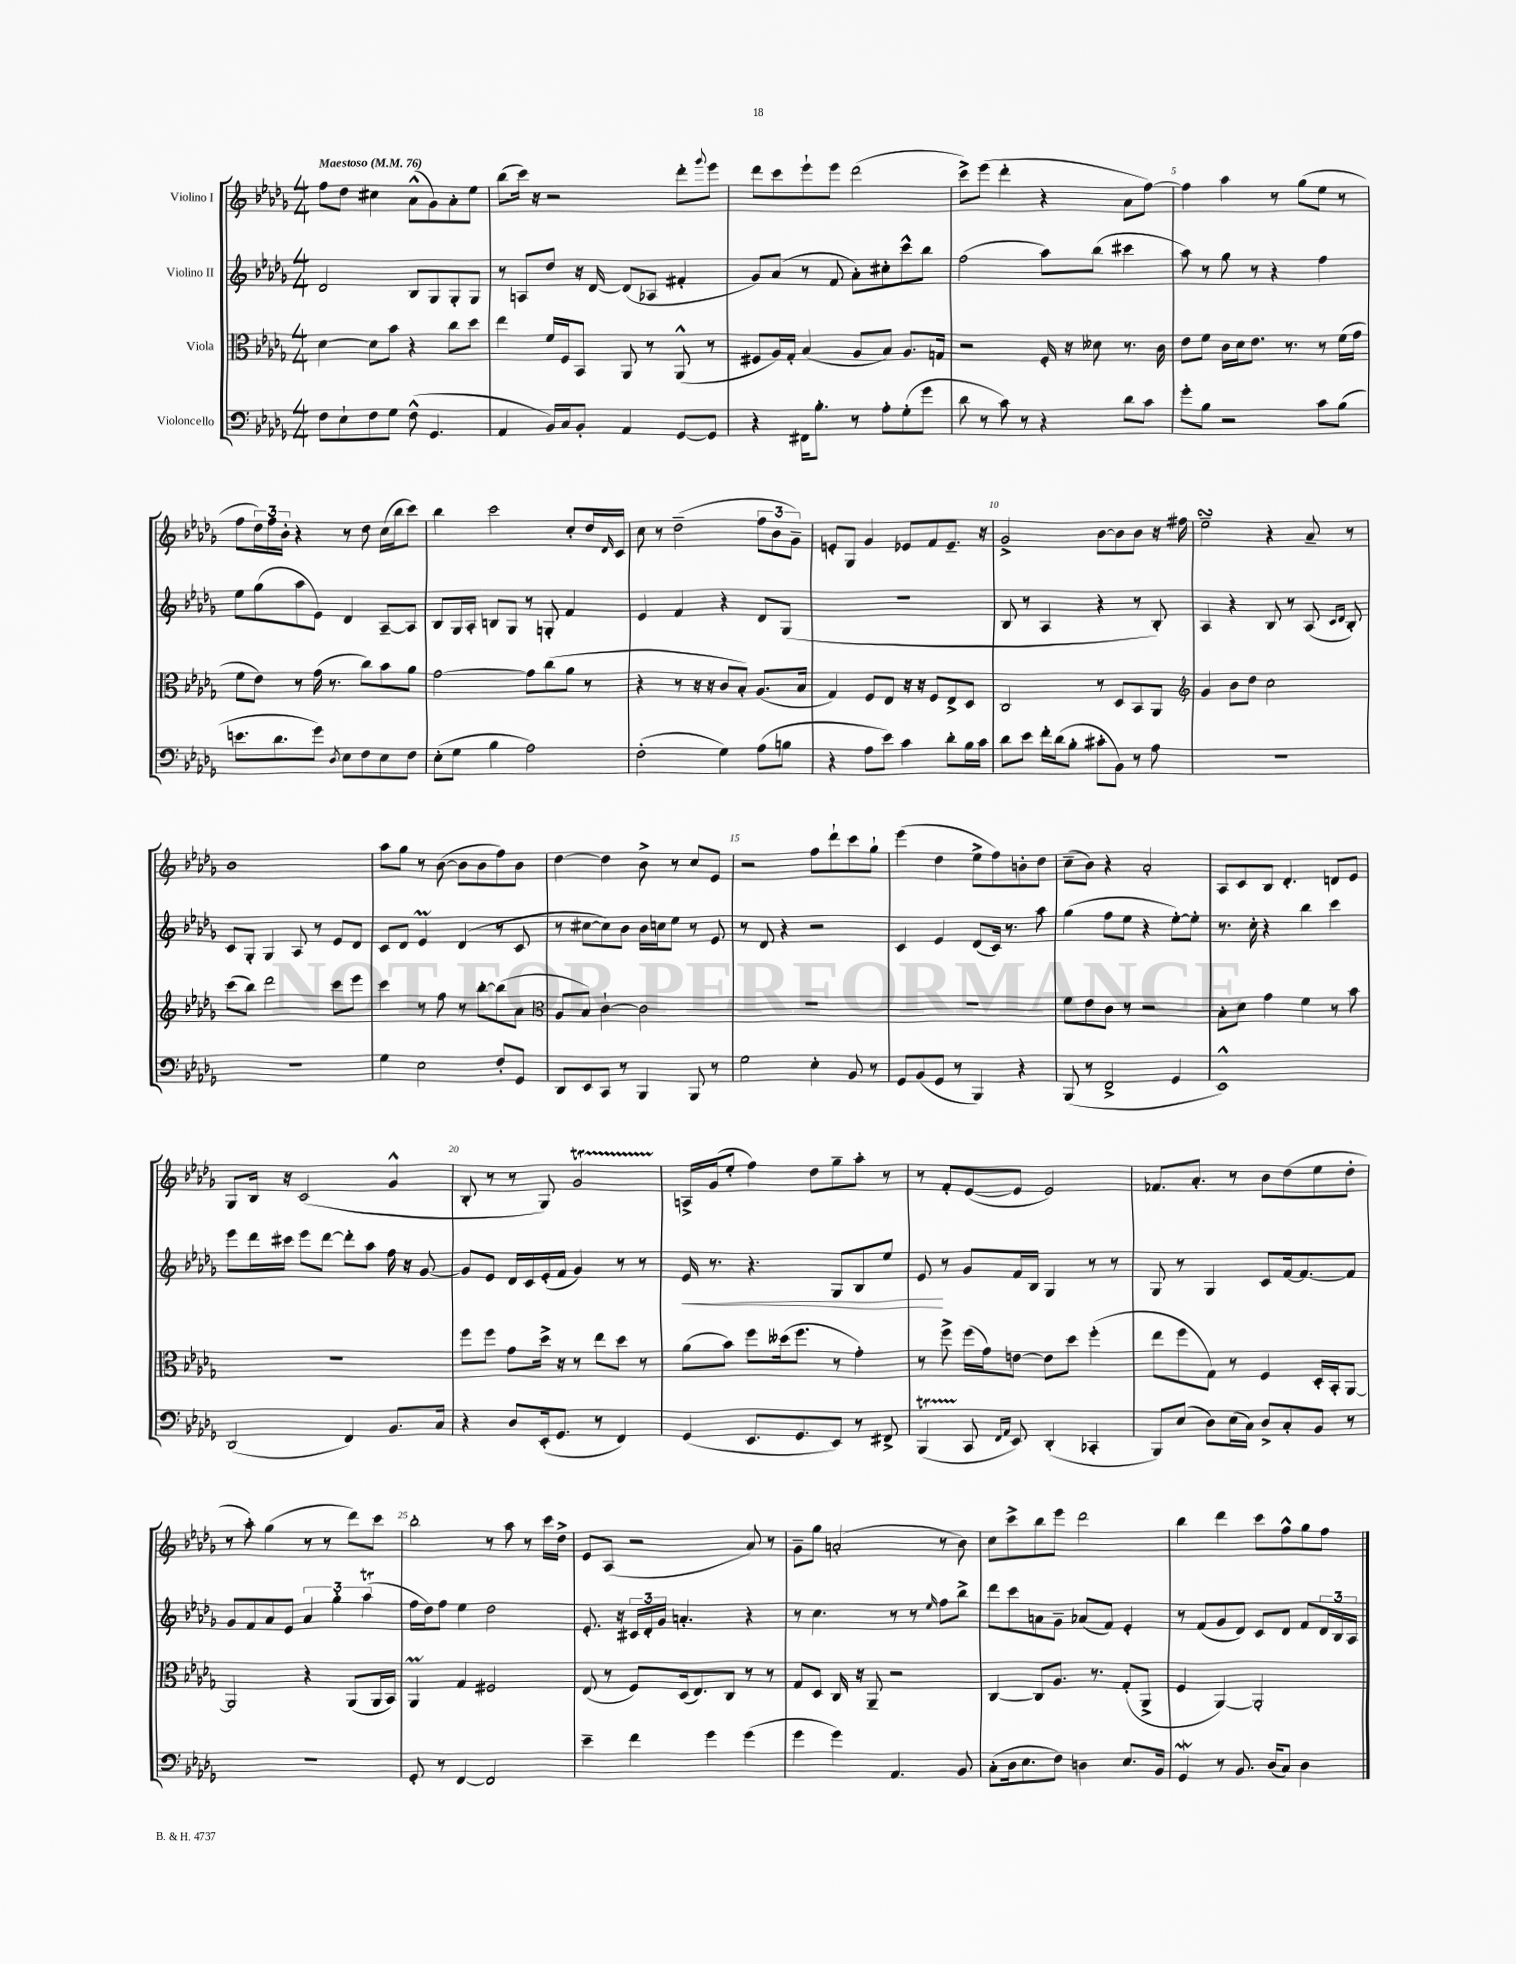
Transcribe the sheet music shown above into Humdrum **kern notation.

**kern	**kern	**kern	**kern
*staff4	*staff3	*staff2	*staff1
*clefF4	*clefC3	*clefG2	*clefG2
*k[b-e-a-d-g-]	*k[b-e-a-d-g-]	*k[b-e-a-d-g-]	*k[b-e-a-d-g-]
*M4/4	*M4/4	*M4/4	*M4/4
*MM76	*MM76	*MM76	*MM76
8F	[4d-	2d-	8ff
8E-`	.	.	8dd-
8F	8d-]	.	4cc#
8G-	8b-	.	.
(8F^^	4r	8B-	(8a-^^
4.GG-	.	8G-	8g-)
.	8cc	8G-'	8a-'
.	8dd-	8G-	8ee-
=	=	=	=
4AA-	4ee-	8r	(8bb-
.	.	8A	16ccc)
.	.	.	16r
16BB-)	16f	8dd-	2r
16C	16F	.	.
8BB-'	8BB-	16r	.
.	.	[16d-	.
4AA-	8AA-	(8d-]	.
.	8r	8A-	.
[8GG-	(8AA-^^	4f#'	8ddd-'
.	.	.	8qqggg-
8GG-]	8r	.	8eee-
=	=	=	=
4r	8F#	8g-)	8ddd-
.	16A-)	(8a-	8ccc
.	16G-'	.	.
16FF#	(4B-	8r	8eee-`
8.B-'	.	.	.
.	.	8f	8eee-
8r	8A-	8a-')	(2ddd-
8A-'	8B-)	8cc#'	.
(8G-'	8.A-	8ccc^^	.
8g-	.	8bb-	.
.	16G	.	.
=	=	=	=
8d-	2r	(2ff	8ccc^)
8r	.	.	(8eee-
8c)	.	.	4ddd-'
8r	.	.	.
4r	16F'	8aa-)	4r
.	16r	.	.
.	8d--	(8bb-	.
8d-	8.r	4ccc#	8a-
8c	.	.	[8ff)
.	16c	.	.
=	=	=	=
8g-'	8e-	8aa-)	4ff]
8B-	8f	8r	.
2r	16c	8gg-	4aa-
.	16d-	.	.
.	8.e-	8r	.
.	.	4r	8r
.	8.r	.	.
.	.	.	(8gg-
8c	8r	4ff	8ee-
(8B-	(16f	.	8r
.	16g-	.	.
=	=	=	=
8.e	8f	8ee-	8ff
.	8e-)	(8gg-	24dd-)
.	.	.	24ff
8.d-	.	.	.
.	.	.	24b-'
.	8r	8aa-	4r
8g-)	(16g-	8e-)	.
.	8.r	.	.
8qD-	.	.	.
8E-	.	4d-	8r
8F	8cc)	.	8dd-
8E-	8b-	[8A-~	(16cc
.	.	.	16bb-
8F	8a-	8A-]	8ccc)
=	=	=	=
(8E-'	[2g-	8B-	4bb-
8G-	.	16G-	.
.	.	16A-'	.
4B-	.	8B	2ccc
.	.	8G-	.
2A-)	8g-]	8r	.
.	(8cc	8G'	.
.	8a-	4f	8cc'
.	8r	.	16dd-
.	.	.	16qqd-
.	.	.	16c
=	=	=	=
(2F'	4r	4e-	8cc
.	.	.	8r
.	8r	4f	(2dd-~
.	16r	.	.
.	16r	.	.
4G-)	8c	4r	.
.	8B-')	.	.
(8A-	(8.A-	8d-	12ff
.	.	.	12b-
8B	.	(8G-	.
.	.	.	12g-~)
.	16B-	.	.
=	=	=	=
4r	4G-)	1r	8e'
.	.	.	8G-
8A-	8F	.	4g-
8e-)	8E-	.	.
4c	16r	.	8e-
.	16r	.	.
.	8F	.	8f
8d-'	8E-^	.	8.e-~
16B-	8D-	.	.
16c	.	.	16r
=	=	=	=
8d-	2C	8B-	2g-^
8e-	.	8r	.
16f'	.	4A-	.
(16d-	.	.	.
8B-'	.	.	.
8c#'	8r	4r	[8b-
8BB-)	8D-	.	8b-]
8r	8BB-	8r	8b-
8A-	8AA-	8B-')	16r
.	.	.	16ff#
=	=	=	=
*	*clefG2	*	*
1r	4g-	4A-	2ee-~
.	8b-	4r	.
.	8dd-	.	.
.	2cc	8B-	4r
.	.	8r	.
.	.	(8A-	8a-~
.	.	16qqc	.
.	.	16qqd-	.
.	.	8B-')	8r
=	=	=	=
1r	(8ccc	8c	1b-
.	8bb-)	8G-'	.
.	2ddd-	4G-	.
.	.	8A-	.
.	.	8r	.
.	8ccc	8e-	.
.	8eee-	8d-	.
=	=	=	=
4G-	4ccc	8c	8aa-
.	.	8d-	8gg-
2E-	8r	4e-	8r
.	8ff	.	([8b-
.	8r	(4d-	8b-]
.	[8bb-'	.	8b-
8F'	(8bb-]	8r	8ff)
8GG-	8a-	8c	8b-
=	=	=	=
*	*clefC3	*	*
8DD-	8A-	8r	[4dd-
8EE-	8B-)	[8cc#	.
8CC	[4c`	8cc#])	4dd-]
8r	.	8b-	.
4BBB-	2c]	16b-	8b-^
.	.	16cc	.
.	.	8ee-	8r
8BBB-	.	8r	8cc
8r	.	8e-	8e-
=	=	=	=
2G-	1r	8r	2r
.	.	8d-	.
.	.	4r	.
4E-'	.	2r	8ff
.	.	.	8ddd-`
8BB-	.	.	8ccc
8r	.	.	8gg-`
=	=	=	=
8GG-	1r	4c	(4eee-
(8BB-	.	.	.
8GG-	.	4e-	4dd-
8r	.	.	.
4BBB-)	.	(8d-	8ee-^
.	.	16c)	8ff)
.	.	8.r	.
4r	.	.	8b'
.	.	8aa-	8dd-
=	=	=	=
(8BBB-	8f	(4gg-	(8cc~
8r	8e-	.	8b-)
2FF^	8c	8ff	4r
.	8r	8ee-	.
.	2r	4r	2a-'
4GG-	.	[8ee-')	.
.	.	8ee-']	.
=	=	=	=
1EE-^^)	8B-'	8.r	8A-
.	8d-	.	8c
.	.	16cc'	.
.	4g-	4r	8B-
.	.	.	4.d-'
.	4f	4bb-	.
.	8r	4ccc	8d
.	8b-	.	8e-
=	=	=	=
(2DD-	1r	8eee-	8G-
.	.	16ddd-	16B-
.	.	16ccc#	16r
.	.	8eee-	(2c
.	.	[8ddd-	.
4FF)	.	8ddd-']	.
.	.	8aa-	.
8.BB-	.	16ff	4g-^^
.	.	16r	.
.	.	[8g-	.
16C	.	.	.
=	=	=	=
4r	8ff	8g-]	8B-'
.	8ff	8e-	8r
8D-	8g-	16d-	8r
.	.	16c	.
(16EE-'	16dd-^	(16e-'	8G-)
8.GG-	16r	16f	.
.	8r	4g-)	2g-
8r	8ee-	.	.
4FF)	8dd-	8r	.
.	8r	8r	.
=	=	=	=
(4GG-	(8a-	16e-	16A^
.	.	8.r	(16g-
.	8b-)	.	8ee-'
8.EE-	8ff	4.r	4ff)
.	(16dd--	.	.
8.GG-	8.ff	.	.
.	.	.	8dd-
8EE-)	8r	8G-	8gg-~
8r	4g-')	8B-	8aa-'
8FF#^	.	8ee-	8r
=	=	=	=
(4BBB-	8r	8e-	8r
.	8ff^	8r	8f'
8CC	(16ff	8g-	([8e-
.	16g-)	.	.
16qqFF	.	.	.
16qqAA-	.	.	.
8EE-)	[8e	16f	8e-]
.	.	16B-	.
(4DD-'	8e]	4G-	2e-)
.	8dd-	.	.
4CC-'	(4ff'	8r	.
.	.	8r	.
=	=	=	=
8BBB-)	8ee-	8G-	8.f-
(8E-	8ff	8r	.
.	.	.	8.a-'
8D-)	8G-)	4G-	.
(16E-	8r	.	8r
16C)	.	.	.
8D-^	4F	8c	8b-
8C'	.	[16f	(8dd-
.	.	8.f_	.
8BB-	16D-'	.	8ee-
.	16BB-'	.	.
8r	[8AA-	8f]	8dd-'
=	=	=	=
1r	2AA-]	8g-	8r
.	.	8f	8aa-')
.	.	8a-	(4gg-
.	.	8e-	.
.	4r	6a-	8r
.	.	.	8r
.	.	6gg-'	.
.	(8AA-	.	8ddd-)
.	.	(6aa-	.
.	16AA-	.	8ccc
.	16BB-)	.	.
=	=	=	=
8GG-'	4AA-	16ff	2bb-'
.	.	16dd-)	.
8r	.	8ff	.
[4FF	4G-	4ee-	.
2FF]	2F#	2dd-	8r
.	.	.	8aa-
.	.	.	8r
.	.	.	16ccc
.	.	.	16dd-^
=	=	=	=
4e-~	(8E-	8.e-'	8e-
.	8r	.	(8A-
.	.	16r	.
4f	8F)	24c#	2r
.	.	24d-'	.
.	.	24g-	.
.	(16D-	4.a'	.
.	8.E-)	.	.
4g-	.	.	.
.	8C	.	.
(4g-	8r	4r	8a-)
.	8r	.	8r
=	=	=	=
4g-	8G-	8r	8g-~
.	8D-	4.cc	8gg-
4g-)	16C	.	(2a'
.	16r	.	.
.	8AA-~	.	.
4.AA-	2r	8r	.
.	.	8r	.
.	.	16qqee-	.
.	.	8ff	8r
8BB-	.	8bb-^	8b-)
=	=	=	=
(8C'	[4C	8ddd-	8cc
16D-	.	8ccc	8ccc^
8.E-	.	.	.
.	8C]	8a	8bb-
8F)	8.A-	8g-~	8eee-
4D	.	(8a-	2ddd-
.	8.r	.	.
.	.	8f)	.
8.E-	(8G-'	4e-'	.
.	8AA-^	.	.
16BB-	.	.	.
=	=	=	=
4GG-	4F	8r	4bb-
.	.	(8f	.
8r	[4AA-)	8g-	4ddd-
8.BB-	.	8d-)	.
.	2AA-']	8c	8ccc
(16D-	.	.	.
8C)	.	8d-	8ff^^
4D-	.	8f	8gg-
.	.	24d-	8ff
.	.	24B-	.
.	.	24A-	.
==	==	==	==
*-	*-	*-	*-
